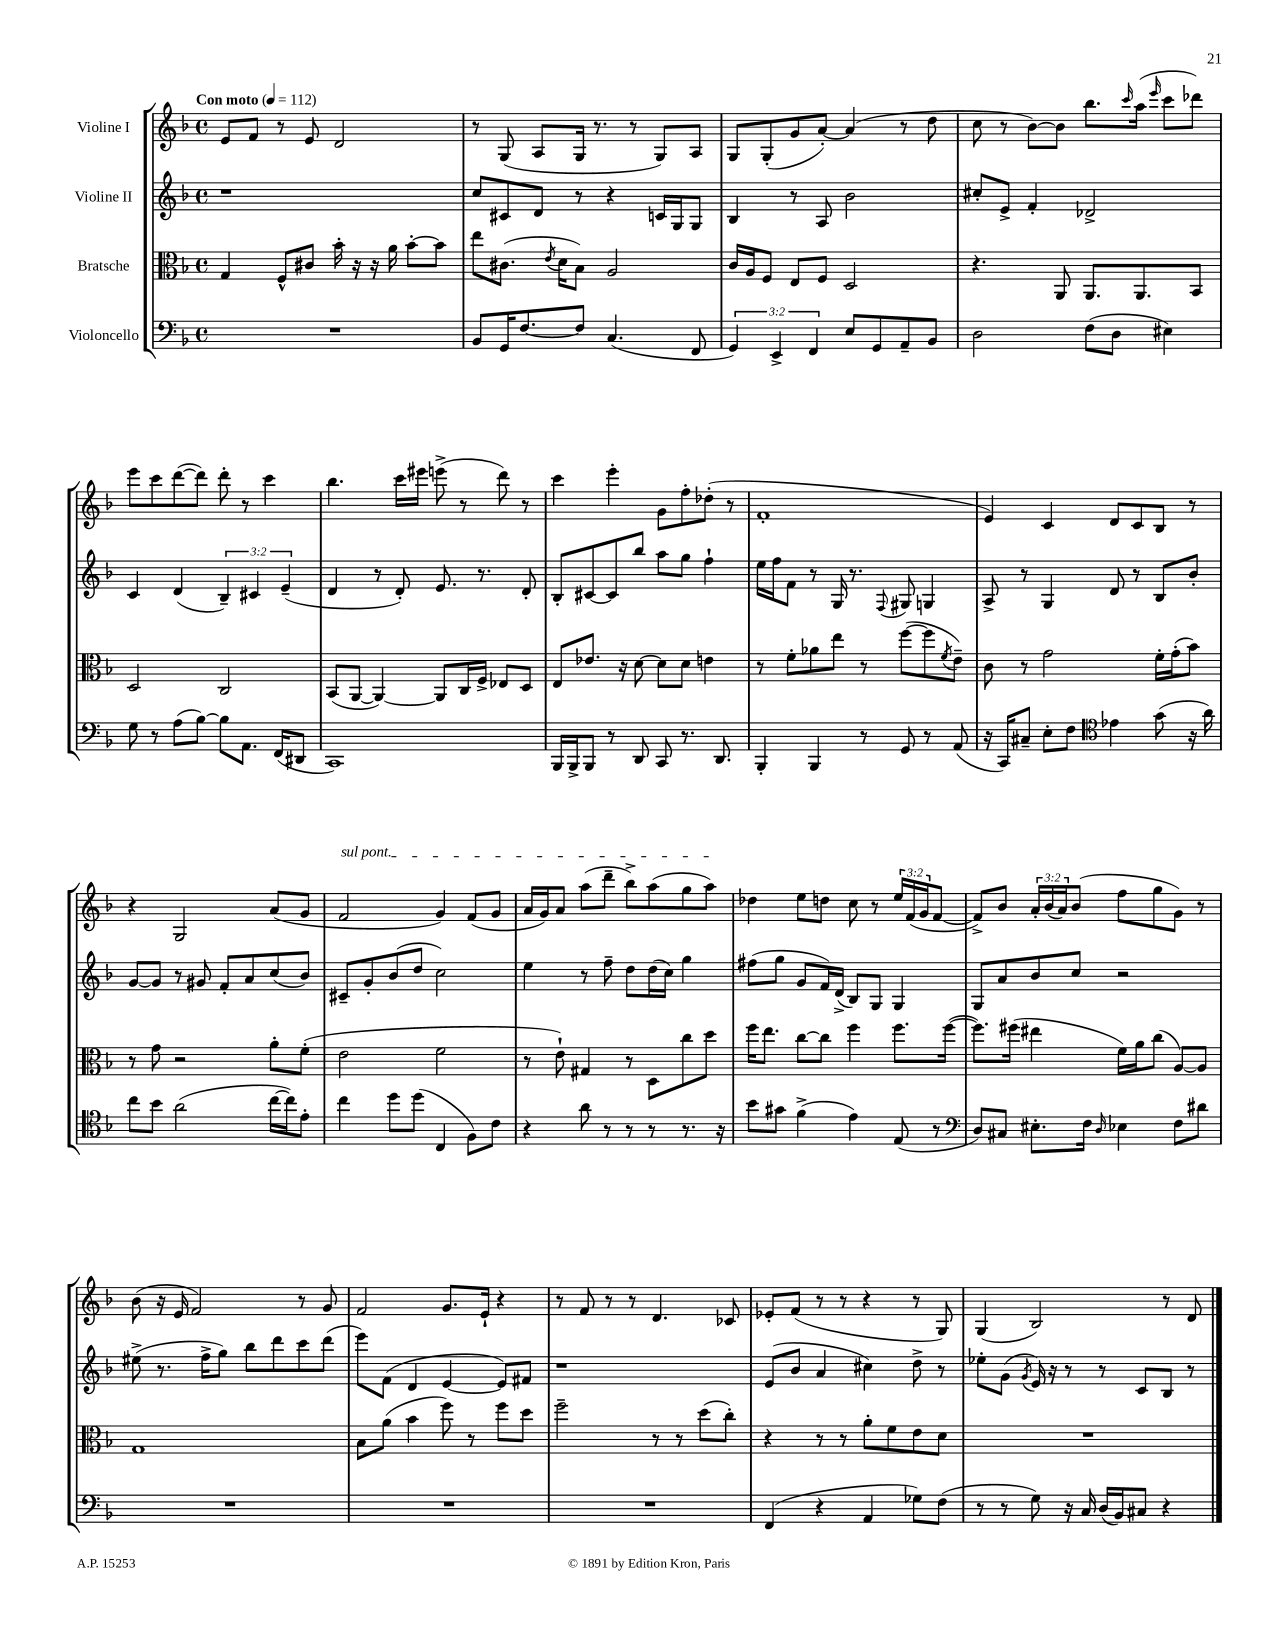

**kern	**kern	**kern	**kern
*part4	*part3	*part2	*part1
*staff4	*staff3	*staff2	*staff1
*I"Violoncello	*I"Bratsche	*I"Violine II	*I"Violine I
*clefF4	*clefC3	*clefG2	*clefG2
*k[b-]	*k[b-]	*k[b-]	*k[b-]
*M4/4	*M4/4	*M4/4	*M4/4
*met(c)	*met(c)	*met(c)	*met(c)
*MM112	*MM112	*MM112	*MM112
=1	=1	=1	=1
!	!	!	!LO:TX:a:B:t=Con moto
1r	4G/	1r	8e/L
.	.	.	8f/J
.	8F^^/L	.	8r
.	8c#X/J	.	8e/
.	16b-'\	.	2d/
.	16r	.	.
.	16r	.	.
.	16a\	.	.
.	[8b-'\L	.	.
.	8b-\J]	.	.
=2	=2	=2	=2
8BB-/L	8ee\L	8cc/L	8r
16GG/K	(8.c#X\J	8c#X/	(8G/
[8.F/	.	.	.
.	.	8d/J	8A/L
.	8qe/	.	.
.	16d\KL	.	.
8F/J]	8B-\J)	8r	16G/Jk
.	.	.	8.r
(4.C/	2A/	4r	.
.	.	.	8r
.	.	16cn/LL	8G/L)
.	.	16G/J	.
8FF/	.	8G/J	8A/J
=3	=3	=3	=3
6GG/)	16c/LL	4B-/	8G/L
.	16A/J	.	.
.	8F/J	.	(8G'/
6EE^/	.	.	.
.	8E/L	8r	8g/
6FF/	.	.	.
.	8F/J	8A/	[8a'/J)
8E/L	2D/	2b-\	(4a/]
8GG/	.	.	.
8AA~/	.	.	8r
8BB-/J	.	.	8dd\
=4	=4	=4	=4
2D\	4.r	8cc#X'/L	8cc\
.	.	8e^/J	8r
.	.	4f'/	[8b-\L)
.	8AA/	.	8b-\J]
(8F\L	8.AA/L	2d-X^/	8.bb-\L
8D\J	.	.	.
.	.	.	16qqccc/
.	8.AA/	.	(16aa\Jk
.	.	.	16qqeee/
4E#X\)	.	.	8ccc\L
.	8BB-/J	.	8ddd-X\J)
!!LO:LB:g=z
=5	=5	=5	=5
8G\	2D/	4c/	8eee\L
8r	.	.	8ccc\
(8A\L	.	(4d/	([8ddd\
[8B-\J)	.	.	8ddd\J])
8B-\L]	2C/	6B-~/)	8ddd'\
8.AA\J	.	.	8r
.	.	6c#X/	.
.	.	.	4ccc\
(16FF/KL	.	.	.
.	.	(6e~/	.
8DD#X/J	.	.	.
=6	=6	=6	=6
1CC)	(8BB-/L	4d/	4.bb-\
.	[8AA/J	.	.
.	4AA/_)	8r	.
.	.	8d'/)	16ccc\LL
.	.	.	16eee#X\JJ
.	8AA/L]	8.e/	(8eeen^\
.	16C/L	.	8r
.	16F^/JJ	8.r	.
.	8E-X/L	.	8ddd\)
.	8D/J	8d'/	8r
=7	=7	=7	=7
16BBB-/LL	8E/L	8B-'/L	4ccc\
16BBB-^/J	.	.	.
8BBB-/J	8.e-X/J	[8c#X/	.
8r	.	8c#/]	4eee'\
.	16r	.	.
8DD/	[8d\	8bb-/J	.
8CC/	8d\L]	8aa\L	8g\L
8.r	8d\J	8gg\J	8ff'\
.	4en\	4ff`\	(8dd-X'\J
8.DD/	.	.	.
.	.	.	8r
=8	=8	=8	=8
4BBB-'/	8r	16ee\LL	1f'
.	.	16ff\J	.
.	8f'\L	8f\J	.
4BBB-/	8a-X\	8r	.
.	8ee\J	16G/	.
.	.	8.r	.
8r	8r	.	.
.	.	8qqF/	.
8GG/	([8ff\L	8G#X/	.
8r	8ff\]	4Gn/	.
.	8qf/	.	.
(8AA/	8e~\J)	.	.
=9	=9	=9	=9
16r	8c\	8A^/	4e/)
16CC/KL)	.	.	.
8C#X~/J	8r	8r	.
8E'\L	2g\	4G/	4c/
8F\J	.	.	.
*clefC4	*	*	*
4e-X\	.	8d/	8d/L
.	.	8r	8c/
(8g\	16f'\LL	8B-/L	8B-/J
.	(16g'\J	.	.
16r	8b-\J)	8b-'/J	8r
16a\)	.	.	.
!!LO:LB:g=z
=10	=10	=10	=10
8cc\L	8r	[8g/L	4r
8b-\J	8g\	8g/J]	.
(2a\	2r	8r	2G/
.	.	8g#X/	.
.	.	8f'/L	.
.	.	8a/	.
[16cc\LL	8a'\L	(8cc/	(8a/L
16cc\J])	.	.	.
8e'\J	(8f'\J	8b-/J)	8g/J
=11	=11	=11	=11
!	!	!	!LO:TX:a:i:t=sul pont.
4cc\	2e\	8c#X~/L	2f/
.	.	8g'/	.
8dd\L	.	(8b-/	.
(8dd\J	.	8dd/J	.
4C/	2f\	2cc\)	4g/)
8F\L)	.	.	(8f/L
8c\J	.	.	8g/J
=12	=12	=12	=12
4r	8r	4ee\	16a/LL
.	.	.	16g/J)
.	8e`\)	.	8a/J
8a\	4G#X/	8r	(8aa\L
8r	.	8ff~\	8ddd~\J
8r	8r	8dd\L	8bb-^\L)
8r	8D\L	(16dd\L	(8aa\
.	.	16cc\JJ)	.
8.r	8cc\	4gg\	8gg\
.	8dd\J	.	8aa\J)
16r	.	.	.
=13	=13	=13	=13
8b-\L	16ff\KL	(8ff#X\L	4dd-X\
.	8.ee\J	.	.
8g#X\J	.	8gg\J	.
(4f^\	[8cc\L	8g/L	8ee\L
.	8cc\J]	16f/L)	8ddn\J
.	.	(16d^/JJ	.
4e\)	4ff\	8B-/L)	8cc\
.	.	8G/J	8r
(8E/	8.ff\L	4G/	24ee/LL
.	.	.	(24f/
.	.	.	24g/J
8r	.	.	[8f/J
.	([16ff\Jk	.	.
=14	=14	=14	=14
*clefF4	*	*	*
8D/L)	8.ff\L])	8G/L	8f^/L])
8C#X/J	.	8a/	8b-/J
.	(16ff#X\Jk	.	.
8.E#X'\L	4ee#X\	8b-/	24a'/LL
.	.	.	(24b-/
.	.	.	24a/J)
.	.	8cc/J	(8b-/J
16F\Jk	.	.	.
16qqD/	.	.	.
4E-X\	16f\LL)	2r	8ff\L
.	16a\J	.	.
.	(8cc\J	.	8gg\
8F\L	[8A/L)	.	8g\J)
8d#X\J	8A/J]	.	8r
!!LO:LB:g=z
=15	=15	=15	=15
1r	1G	(8ee#X^\	(8b-\
.	.	8.r	16r
.	.	.	16e/
.	.	.	2f/)
.	.	16ff^\KL	.
.	.	8gg\J)	.
.	.	8bb-\L	.
.	.	8ddd\	.
.	.	8ccc\	8r
.	.	(8ddd\J	8g/
=16	=16	=16	=16
1r	8B-\L	8eee\L)	2f/
.	(8a\J	(8f\J	.
.	4b-\	4d/	.
.	8ff\)	[4e/	8.g/L
.	8r	.	.
.	.	.	16e`/Jk
.	8ff\L	8e/L])	4r
.	8dd\J	8f#X/J	.
=17	=17	=17	=17
1r	2ff~\	1r	8r
.	.	.	8f/
.	.	.	8r
.	.	.	8r
.	8r	.	4.d/
.	8r	.	.
.	(8dd\L	.	.
.	8cc'\J)	.	8c-X/
=18	=18	=18	=18
(4FF/	4r	(8e/L	8e-X'/L
.	.	8b-/J	(8f/J
4r	8r	4a/	8r
.	8r	.	8r
4AA/	8a'\L	4cc#X\)	4r
.	8f\	.	.
8G-X\L)	8e\	8dd^\	8r
(8F\J	8d\J	8r	8G/)
=19	=19	=19	=19
8r	1r	8ee-X'\L	(4G/
8r	.	(8g\J	.
.	.	8qg/	.
8G\)	.	16e/)	2B-/)
.	.	16r	.
16r	.	8r	.
16C/	.	.	.
(16D/LL	.	8r	.
16BB-/J)	.	.	.
8C#X/J	.	8c/L	.
4r	.	8B-/J	8r
.	.	8r	8d/
==	==	==	==
*-	*-	*-	*-
